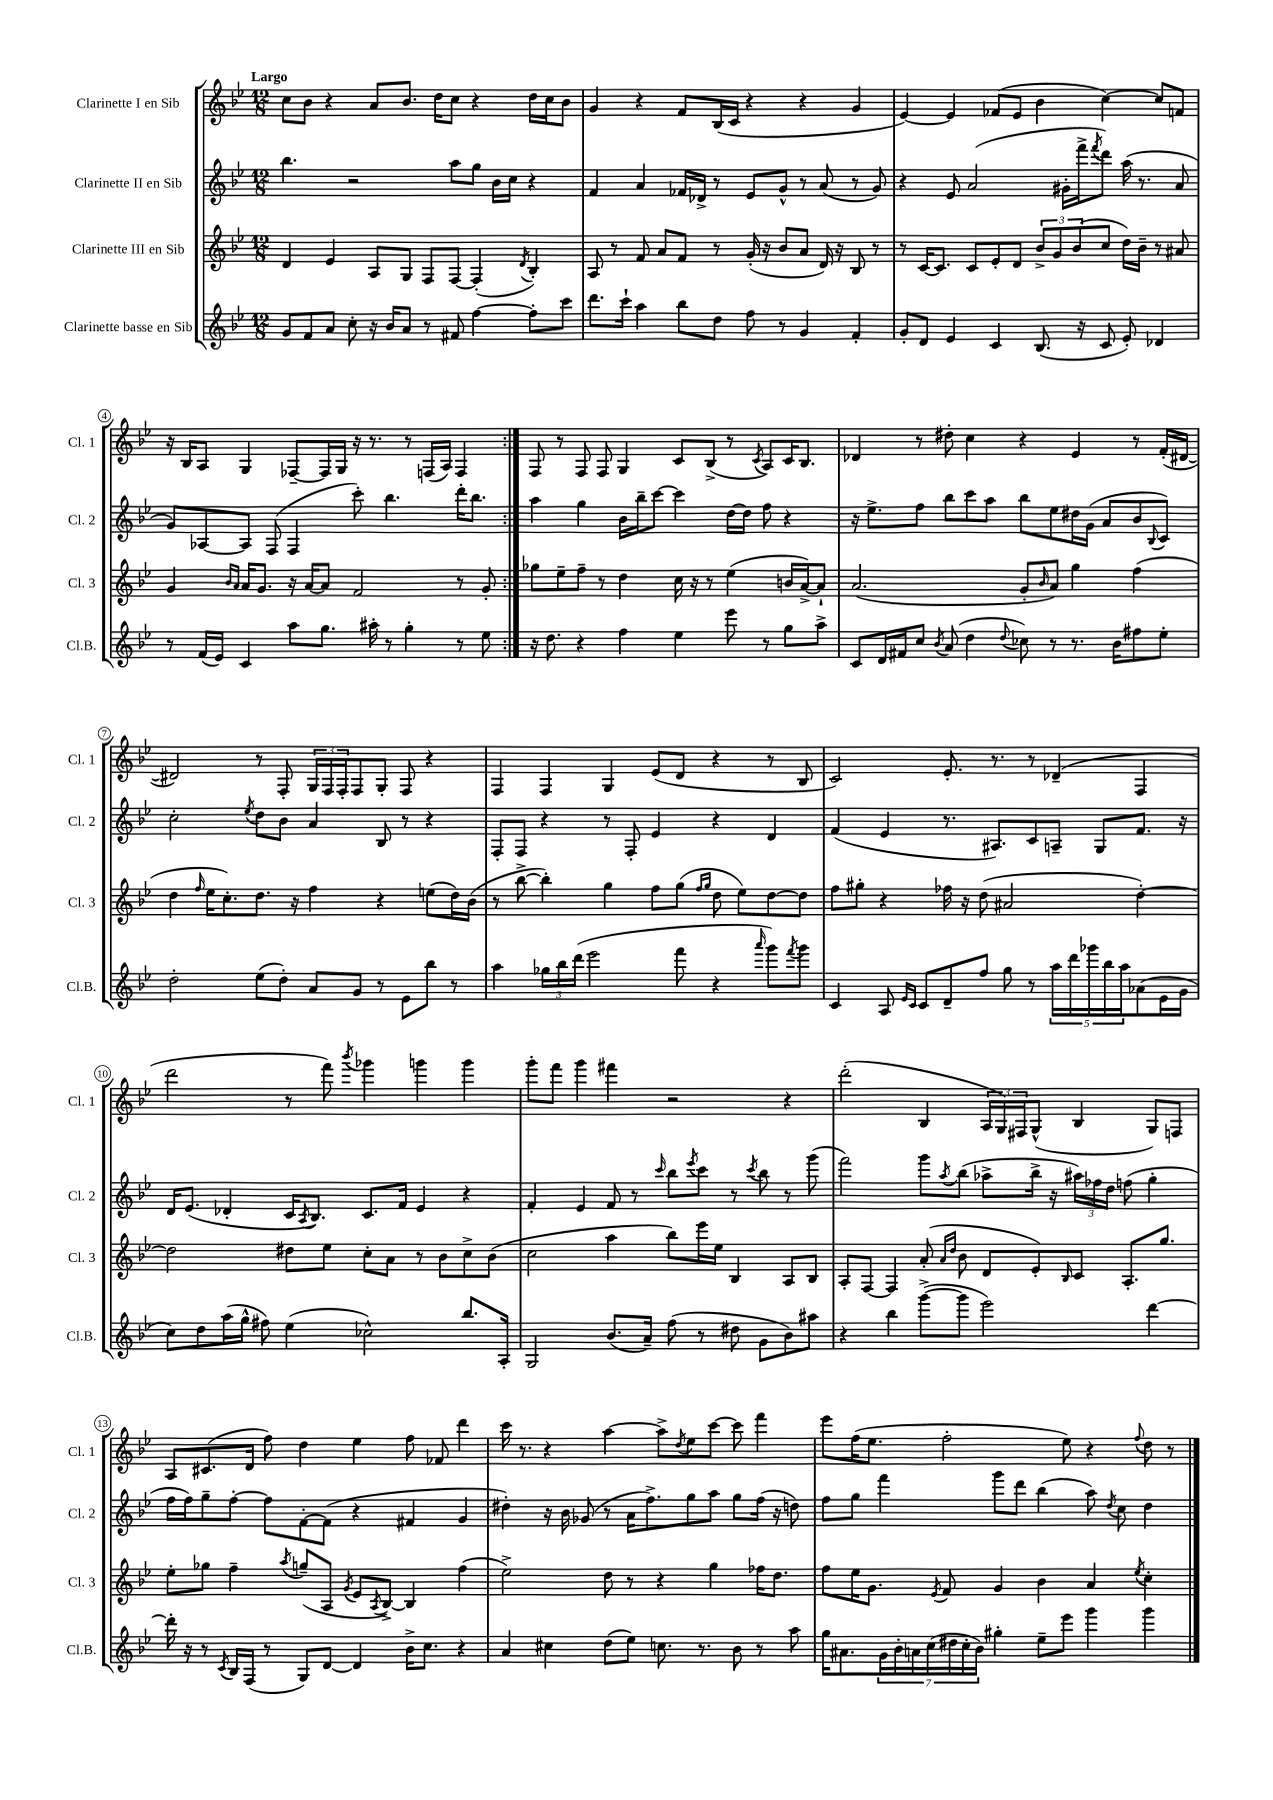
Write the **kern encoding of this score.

**kern	**kern	**kern	**kern
*part4	*part3	*part2	*part1
*staff4	*staff3	*staff2	*staff1
*I"Clarinette basse en Sib	*I"Clarinette III en Sib	*I"Clarinette II en Sib	*I"Clarinette I en Sib
*I'Cl.B.	*I'Cl. 3	*I'Cl. 2	*I'Cl. 1
*clefG2	*clefG2	*clefG2	*clefG2
*k[b-e-]	*k[b-e-]	*k[b-e-]	*k[b-e-]
*M12/8	*M12/8	*M12/8	*M12/8
=1	=1	=1	=1
!	!	!	!LO:TX:a:B:t=Largo
8g/L	4d/	4.bb-\	8cc\L
8f/	.	.	8b-\J
8a/J	4e-/	.	4r
8cc'\	.	2r	.
16r	8A/L	.	8a/L
16b-/KL	.	.	.
8a/J	8G/J	.	8.b-/J
8r	8F/L	.	.
.	.	.	16dd\KL
8f#X/	[8F/J	8aa\L	8cc\J
[4ff\	(4F'/]	8gg\J	4r
.	.	16b-\LL	.
.	.	16cc\JJ	.
.	8qd/	.	.
8ff'\L]	4B-'/)	4r	16dd\LL
.	.	.	16cc\J
8ccc\J	.	.	8b-\J
=2	=2	=2	=2
8.ddd\L	8A/	4f/	4g/
.	8r	.	.
16ccc`\Jk	.	.	.
4aa\	8f/	4a/	4r
.	8a/L	.	.
8bb-\L	8f/J	16f-X/LL	8f/L
.	.	16d-X^/JJ	.
8dd\J	8r	8r	(16B-/L
.	.	.	16c/JJ
8ff\	(16g'/	8e-/L	4r
.	16r	.	.
8r	8b-/L	8g^^/J	.
4g/	8a/J	8r	4r
.	16d/)	(8a/	.
.	16r	.	.
4f'/	8B-/	8r	4g/
.	8r	8g/)	.
=3	=3	=3	=3
8g'/L	8r	4r	[4e-/)
8d/J	[16c/KL	.	.
.	8.c/J]	.	.
4e-/	.	8e-/	4e-/]
.	8c/L	(2a/	.
4c/	8e-'/	.	(8f-X/L
.	8d/J	.	8e-/J
(8.B-/	12b-^/L	.	4b-\
.	12g/	.	.
.	.	16g#X'\LL	.
.	(12b-/	.	.
16r	.	16fff^\J	.
.	.	8qfff/	.
8c/	8cc/J	8ddd\J)	[4cc\)
8e-'/)	16dd\LL)	(16aa\	.
.	16b-~\JJ	8.r	.
4d-X/	8r	.	8cc/L]
.	8a#X/	8a/	8fn/J
!!LO:LB:g=z
=4	=4	=4	=4
8r	4g/	8g/L)	16r
.	.	.	16B-/KL
(16f/LL	.	[8A-X/	8A/J
16e-/JJ)	.	.	.
.	16qqb-/LL	.	.
.	16qqa/JJ	.	.
4c/	16a/KL	8A-/J]	4G/
.	8.g/J	.	.
.	.	(8F/	.
8aa\L	16r	4F/	[8F-X~/L
.	[16a/KL	.	.
8.gg\J	8a/J]	.	16F-/L]
.	.	.	16G/JJ
.	2f/	8ccc'\)	16r
16aa#X'\	.	.	8.r
8r	.	4.bb-\	.
4gg'\	.	.	8r
.	.	.	(16Fn/LL
.	.	.	16A/JJ)
8r	8r	16ddd'\KL	4F/
.	.	8.bb-\J	.
8ee-\	8g'/	.	.
=5:|!	=5:|!	=5:|!	=5:|!
16r	8gg-X\L	4aa\	8F/
8.dd\	.	.	.
.	8ee-~\	.	8r
4r	8ff~\J	4gg\	8F/
.	8r	.	8F/
4ff\	4dd\	16b-\LL	4G/
.	.	16bb-~\J	.
.	.	[8ccc\J	.
4ee-\	16cc\	4ccc\]	8c/L
.	16r	.	.
.	8r	.	(8B-^/J
8eee-\	(4ee-\	[16dd\LL	8r
.	.	16dd\JJ]	.
.	.	.	8qc/
8r	.	8ff\	8A/L)
8gg\L	16bn/LL	4r	16c/K
.	[16a^/J)	.	8.B-/J
8aa^\J	8a`/J]	.	.
=6	=6	=6	=6
8c/L	(2.a/	16r	4d-X/
.	.	8.ee-^\L	.
16d/L	.	.	.
16f#X/J	.	.	.
8cc/J	.	8ff\J	8r
8qb-/	.	.	.
(8a/	.	8bb-\L	8dd#X'\
4dd\	.	8ccc\	4cc\
.	.	8aa\J	.
8qqdd/	.	.	.
8cc-X\)	8g'/L	8bb-\L	4r
.	16qqb-/	.	.
8r	8a/J)	8ee-\	.
8.r	4gg\	16dd#X\L	4e-/
.	.	(16g\JJ	.
.	.	8a/L	.
16b-\KL	.	.	.
8ff#X\	(4ff\	8b-/	8r
.	.	8qqB-/	.
8ee-'\J	.	8c/J)	(16f'/LL
.	.	.	[16d#X/JJ
!!LO:LB:g=z
=7	=7	=7	=7
2dd'\	4dd\	2cc'\	2d#X/])
.	16qqff/	.	.
.	16ee-\KL	.	.
.	8.cc'\)	.	.
.	.	8qee-/	.
(8ee-\L	8.dd\J	8dd\L	8r
8dd'\J)	.	8b-\J	8F'/
.	16r	.	.
8a/L	4ff\	4a/	24G/LL
.	.	.	24F/
.	.	.	24F'/J
8g/J	.	.	8F/
8r	4r	8B-/	8G'/J
8e-\L	.	8r	8F/
8bb-\J	(8een\L	4r	4r
8r	16dd\L)	.	.
.	(16b-\JJ	.	.
=8	=8	=8	=8
4aa\	8r	8F'/L	4F/
.	[8bb-^\	8F/J	.
24gg-X\LL	4bb-'\])	4r	4F/
24bb-\	.	.	.
(24ddd\JJ	.	.	.
2eee-\	.	.	.
.	4gg\	8r	4G/
.	.	8F'/	.
.	8ff\L	4e-/	(8e-/L
8fff\	(8gg\J	.	8d/J
.	16qqff/LL	.	.
.	16qqgg/JJ	.	.
4r	8dd\	4r	4r
.	8ee-\L)	.	.
16qqaaa/	.	.	.
8ggg\L)	[8dd\	4d/	8r
8qfff/	.	.	.
8ggg\J	8dd\J]	.	8B-/
=9	=9	=9	=9
4c/	8ff\L	(4f/	2c/)
.	8gg#X'\J	.	.
8A/	4r	4e-/	.
16qqe-/LL	.	.	.
16qqc/JJ	.	.	.
8c/L	.	.	.
8d~/	16ff-X\	8.r	8.e-'/
.	16r	.	.
8ff/J	(8dd\	.	.
.	.	8.A#X/L)	8.r
8gg\	2a#X/	.	.
8r	.	8c/	8r
20aa\LL	.	8An~/J	(4d-X~/
20ddd\	.	.	.
20ggg-X\	.	.	.
.	.	8G/L	.
20bb-\	.	.	.
20aa\J	.	.	.
(8a-X\	[4dd'\)	8.f/J	4F/
16e-\L	.	.	.
16g\JJ	.	16r	.
!!LO:LB:g=z
=10	=10	=10	=10
8cc\L)	2dd\]	16d/KL	2ddd\
.	.	(8.e-/J	.
8dd\	.	.	.
(16aa\L	.	4d-X'/	.
16gg^^\JJ	.	.	.
8ff#X\)	.	.	.
(4ee-\	8dd#X\L	16c/KL	8r
.	.	8qA/	.
.	.	8.B-/J)	.
.	8ee-\J	.	8fff\)
.	.	.	8qbbb-/
2cc-X^^\)	8cc'\L	8.c/L	4ggg-X\
.	8a\J	.	.
.	.	16f/Jk	.
.	8r	4e-/	4gggn\
.	8b-\L	.	.
8.bb-/L	8cc^\	4r	4ggg\
.	(8b-\J	.	.
16A'/Jk	.	.	.
=11	=11	=11	=11
2G/	2cc\	4f'/	8ggg'\L
.	.	.	8fff\J
.	.	4e-/	4ggg\
(8.b-/L	4aa\	8f/	4fff#X\
.	.	8r	.
16a~/Jk)	.	.	.
.	.	16qqccc/	.
(8ff\	8bb-\L)	8bb-\L	2r
.	.	8qeee-/	.
8r	16eee-\L	8ccc\J	.
.	16ee-\JJ	.	.
8dd#X\	4B-/	8r	.
.	.	8qccc/	.
8g\L	.	8bb-\	.
8b-\)	8A/L	8r	4r
8aa#X\J	8B-/J	(8ggg\	.
=12	=12	=12	=12
4r	8A'/L	2fff\)	(2ddd'\
.	[8F/J	.	.
4bb-\	4F/]	.	.
([8ggg^\L	(8a'/	8ggg\L	4B-/
.	16qqa/LL	.	.
.	16qqdd/JJ	8qaa/	.
8ggg\J]	8b-\	(8bb-\J	.
2eee-\)	8d/L	8aa-X^\L	24A/LL
.	.	.	24G/)
.	.	.	24F#X/J
.	8e-'/)	16bb-^\Jk	(8G^^/J
.	.	16r	.
.	16qqB-/	.	.
.	8c/J	24aa#X\LL)	4B-/
.	.	24ff-X\	.
.	.	24dd\JJ	.
.	8.A'/L	(8ffn\	.
[4ddd\	.	4gg'\	8G/L)
.	8.gg/J	.	.
.	.	.	8Fn/J
!!LO:LB:g=z
=13	=13	=13	=13
16ddd'\]	8ee-'\L	16ff\LL	8A/L
16r	.	16ff\J)	.
8r	8gg-X\J	8gg~\	(8.c#X/
8qc/	.	.	.
16B-/LL	4ff~\	[8ff'\J	.
(16F/JJ	.	.	16d/Jk
8r	.	8ff\L]	8ff\)
.	8qaa/	.	.
8G/L)	(8ggn~/L	[8f'\	4dd\
[8d/J	8A/J	(8f\J]	.
.	8qg/	.	.
4d/]	8e-/L	4r	4ee-\
.	8qA/	.	.
.	[8B-^/J)	.	.
16b-^\KL	4B-/]	4f#X/	8ff\
8.cc\J	.	.	.
.	.	.	8f-X/
4r	(4ff\	4g/	4ddd\
=14	=14	=14	=14
4a/	2ee-^\)	4dd#X'\)	16ccc\
.	.	.	8.r
4cc#X\	.	16r	4r
.	.	16b-\	.
.	.	(8g-X/	.
(8dd\L	8dd\	8r	[4aa\
8ee-\J)	8r	16a\KL	.
.	.	8.ff^\)	.
8.ccn\	4r	.	8aa^\L]
.	.	.	8qdd/
.	.	8gg\	8ee-\
8.r	.	.	.
.	4gg\	8aa\J	[8ccc\J
8b-\	.	8gg\L	8ccc\]
8r	16ff-X\KL	(16ff\Jk	4fff\
.	8.dd\J	16r	.
8aa\	.	8ddn\)	.
=15	=15	=15	=15
16gg\KL	8ff\L	8ff\L	8eee-\L
8.a#X\	.	.	.
.	16ee-\K	8gg\J	(16ff\K
.	8.g\J	.	8.ee-\J
28g\L	.	4fff\	.
28b-'\	.	.	.
28an\	.	.	.
(28cc\	.	.	.
.	8qe-/	.	.
.	8f/	.	2ff'\
28dd#X\	.	.	.
28cc'\	.	.	.
28b-\JJ)	.	.	.
4gg#X'\	4g/	8ggg\L	.
.	.	8ddd\J	.
8ee-~\L	4b-\	(4bb-\	.
8eee-\J	.	.	8ee-\)
4ggg\	4a/	8aa\)	4r
.	.	8qdd/	.
.	.	8cc\	.
.	8qee-/	.	8qqff/
4ggg\	4cc'\	4dd\	8dd\
.	.	.	8r
==	==	==	==
*-	*-	*-	*-
